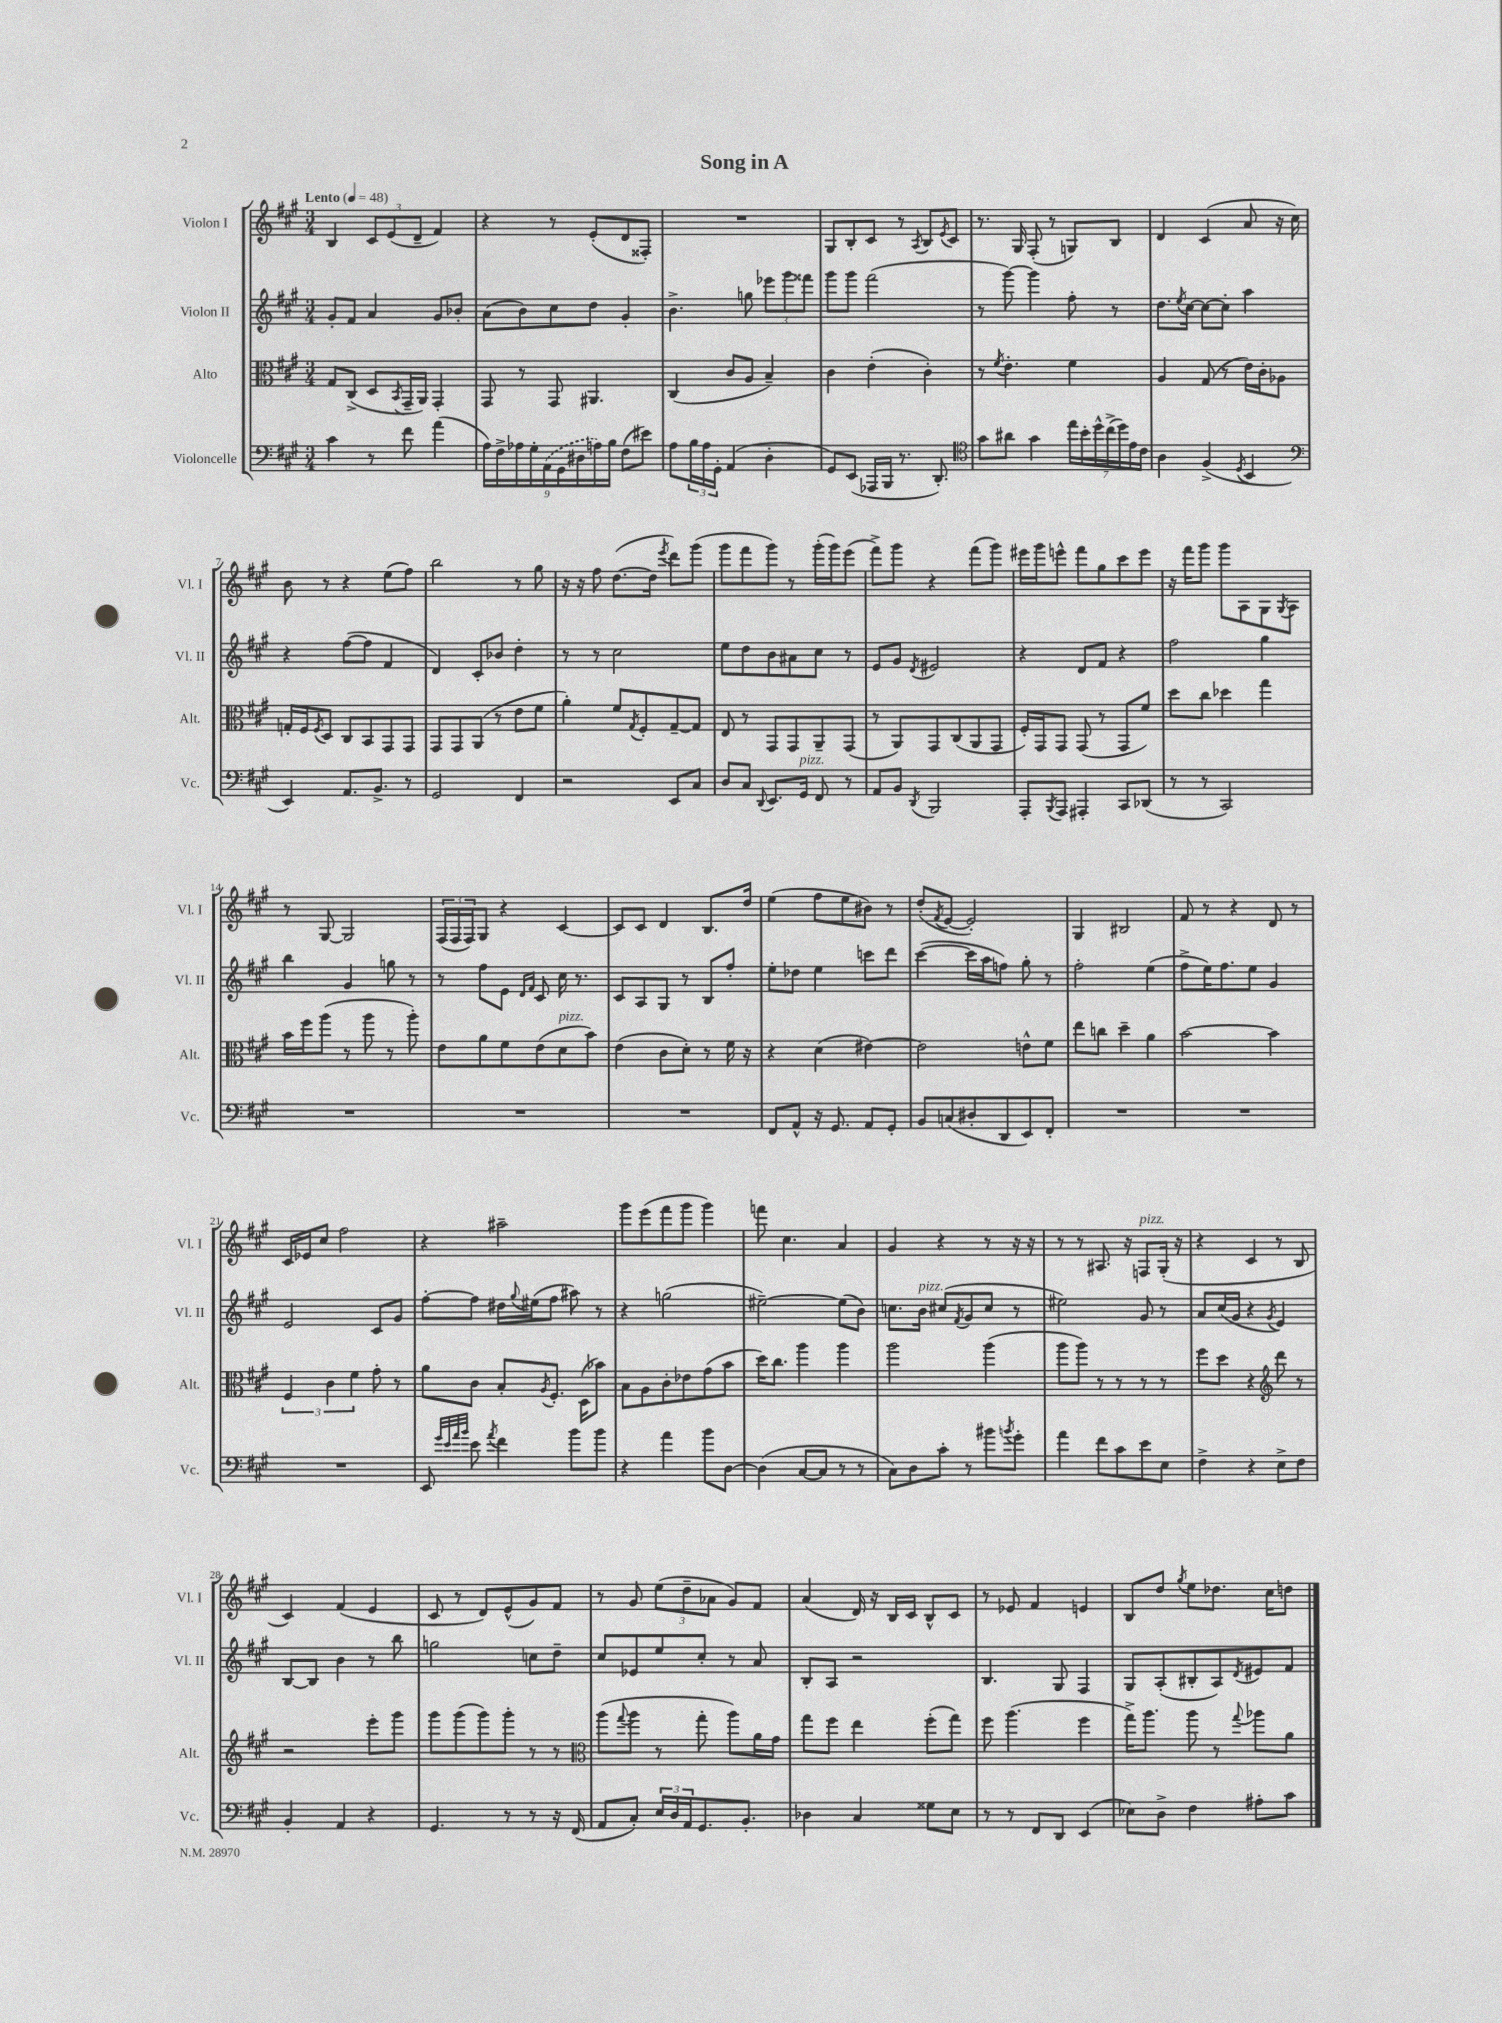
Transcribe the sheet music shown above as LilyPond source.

\header { title = "Song in A" }
<<
\new StaffGroup <<
\new Staff = "s0" \with { instrumentName = "Violon I" shortInstrumentName = "Vl. I" } {
    \clef treble \key a \major \numericTimeSignature \time 3/4 \tempo "Lento" 4 = 48
    b4 \tuplet 3/2 { cis'8 e'8( d'8-- } fis'4) |
    r4 r8 e'8-.( d'8 fisis8-.) |
    R2. |
    gis8 b8-. cis'8 r8 \acciaccatura { a8 } b8 \acciaccatura { e'8 } cis'8 |
    r8. gis16 fis8-.( r8 g8) b8 |
    d'4 cis'4( a'8 r16 cis''16) |
    b'8 r8 r4 e''8( fis''8) |
    b''2 r8 gis''8 |
    r16 r16 fis''8 d''8.~( d''16 \acciaccatura { e'''8 } d'''8) gis'''8( |
    gis'''8 fis'''8 gis'''8) r8 gis'''16-.( gis'''16) e'''8( |
    fis'''8->) gis'''8 r4 fis'''8( gis'''8) |
    eis'''16 gis'''16 e'''8-^ fis'''8 gis''8 cis'''8 e'''8 |
    r16 fis'''16 gis'''8 gis'''8 a8 gis8 \acciaccatura { gis8 } a8 |
    r8 gis8~ gis2 |
    \tuplet 3/2 { fis16( fis16 fis16) } gis8 r4 cis'4~ |
    cis'8 cis'8 d'4 b8. d''16 |
    e''4( fis''8 e''8 bis'8) r8 |
    d''8-.( \acciaccatura { fis'8 } e'8~ e'2-.) |
    gis4 bis2 |
    fis'8 r8 r4 d'8 r8 |
    cis'16 ees'16 cis''8 fis''2 |
    r4 ais''2-- |
    gis'''8 e'''8( fis'''8 gis'''8 gis'''4) |
    f'''8 cis''4. a'4 |
    gis'4 r4 r8 r16 r16 |
    r8 r8 ais8. r16 f8^\markup { \italic "pizz." } gis16-.( r16 |
    r4 cis'4 r8 b8 |
    cis'4) fis'4( e'4 |
    cis'8 r8 d'8) e'8-^( gis'8) fis'8 |
    r8 gis'8 \tuplet 3/2 { e''8( d''8-- aes'8 } gis'8) fis'8 |
    a'4( d'16) r16 b16 cis'16 b8-^ cis'8 |
    r8 ees'8 fis'4 e'4 |
    b8 d''8 \acciaccatura { gis''8 } e''8 des''8. cis''16 d''8 \bar "|." |
}
\new Staff = "s1" \with { instrumentName = "Violon II" shortInstrumentName = "Vl. II" } {
    \clef treble \key a \major \numericTimeSignature \time 3/4
    gis'8-. fis'8 a'4 gis'8 bes'8-. |
    a'8( b'8) cis''8 d''8 gis'4-. |
    b'4.-> g''8 \tuplet 3/2 { ees'''8 gis'''8 fisis'''8 } |
    gis'''8 gis'''8 fis'''2( |
    r8 gis'''8~) gis'''4 fis''8-. r8 |
    d''8. \acciaccatura { e''8 } cis''16~ cis''8~ cis''8-. a''4 |
    r4 fis''8~( fis''8 fis'4 |
    d'4) cis'8-. bes'8 d''4-. |
    r8 r8 cis''2 |
    e''8 d''8 b'8 ais'8 cis''8 r8 |
    e'8 gis'8 \acciaccatura { d'8 } eis'2 |
    r4 d'8 fis'8 r4 |
    fis''2 gis''4 |
    b''4 gis'4 g''8 r8 |
    r8 fis''8 e'8 \grace { d'16 fis'16 } cis'8 cis''16 r8. |
    cis'8 a8 gis8 r8 b8 fis''8-. |
    e''8-. des''8 e''4 c'''8 d'''8 |
    cis'''4~( cis'''16 a''16 f''8) gis''8-. r8 |
    fis''2-. e''4( |
    fis''8-> e''16) fis''8. e''8 gis'4 |
    e'2 cis'8 gis'8 |
    fis''8~-. fis''8 dis''16 \appoggiatura { gis''8 } eis''16( fis''8 ais''8) r8 |
    r4 g''2( |
    eis''2~--) eis''8( b'8) |
    c''8. b'16^\markup { \italic "pizz." } cis''8( \acciaccatura { fis'8 } gis'8 cis''8 r8 |
    eis''2) gis'8 r8 |
    a'8 cis''16( gis'16 r4 \acciaccatura { gis'8 } e'4) |
    b8~ b8 b'4 r8 b''8 |
    g''2 c''8 d''8-- |
    cis''8 ees'8 e''8 cis''8-. r8 a'8 |
    b8-. a8 r2 |
    b4. gis8 fis4 |
    gis8 a8-.( bis8-. a8) \acciaccatura { d'8 } eis'8 fis'8 \bar "|." |
}
\new Staff = "s2" \with { instrumentName = "Alto" shortInstrumentName = "Alt." } {
    \clef alto \key a \major \numericTimeSignature \time 3/4
    gis8 cis8->( d8 \acciaccatura { b,8 } gis,16-- a,16) gis,4-. |
    gis,8 r8 gis,8 ais,4. |
    cis4( cis'8 a8 b4--) |
    cis'4 e'4-.( cis'4-.) |
    r8 \acciaccatura { fis'8 } e'4.-. fis'4 |
    a4 gis8( r8 e'16) cis'16-. aes8 |
    g16-. fis16 \acciaccatura { fis8 } d8 cis8 b,8 gis,8 gis,8 |
    gis,8 gis,8 a,8( r8 e'8 fis'8 |
    a'4-.) fis'8 \acciaccatura { gis8 } fis8-. gis8~-- gis8 |
    e8 r8 gis,8 gis,8 a,8-- gis,8( |
    r8 a,8) gis,8 cis8( a,8 gis,8 |
    fis16-.) gis,16 gis,8 gis,8( r8 gis,8 fis'8) |
    d''8 cis''8 des''4 gis''4 |
    b'16 fis''16 a''8( r8 a''8 r8 a''8-.) |
    e'8 a'8 fis'8 e'8( d'8^\markup { \italic "pizz." } b'8) |
    e'4( cis'8 d'8-.) r8 fis'16 r16 |
    r4 d'4( eis'4~) |
    eis'2 e'8-^ fis'8 |
    e''8 c''8 d''4-- a'4 |
    b'2~ b'4 |
    \tuplet 3/2 { fis4 cis'4 fis'4 } gis'8-. r8 |
    a'8 cis'8 b8-. \acciaccatura { a8 } fis8.-. d16( bes'8) |
    b8 a8 cis'8-. ees'8 gis'8( b'8 |
    d''16) cis''8. a''4 a''4 |
    a''2 a''4( |
    a''8 a''8) r8 r8 r8 r8 |
    fis''8 d''8 r4 \clef treble d'''8 r8 |
    r2 e'''8-. gis'''8 |
    gis'''8 gis'''8( gis'''8) gis'''8-. r8 r8 |
    \clef alto a''8( \appoggiatura { gis''8 } a''8 r8 gis''8-. a''8) a'16 gis'16 |
    gis''8 fis''8 e''4 fis''8-.( gis''8) |
    fis''8 a''4.( fis''4 |
    gis''16->) a''8. a''8 r8 \appoggiatura { gis''8 } aes''8 a'8 \bar "|." |
}
\new Staff = "s3" \with { instrumentName = "Violoncelle" shortInstrumentName = "Vc." } {
    \clef bass \key a \major \numericTimeSignature \time 3/4
    cis'4 r8 fis'8 a'4( |
    \tuplet 9/8 { a16) fis16-> aes16 gis16-. \once \slurDashed a,16( gis,16 dis16 a16) b16 } fis8( eis'8) |
    a8 \tuplet 3/2 { b16 a16 gis,16-. } a,4( d4-. |
    gis,8) e,8( aes,,16 b,,16 r8. d,8.-.) |
    \clef tenor gis'8 ais'8 gis'4 \tuplet 7/4 { e''16 b'16-. d''16-^ cis''16->( d''16) e'16 cis'16 } |
    a4 fis4->( \acciaccatura { d8 } b,4 |
    \clef bass e,4) a,8. b,8.-> r8 |
    gis,2 fis,4 |
    r2 e,8 cis8 |
    d8 cis8 \appoggiatura { d,8 } e,8. gis,16^\markup { \italic "pizz." } fis,8 r8 |
    a,8 b,8 \acciaccatura { d,8 } b,,2 |
    a,,8-. \acciaccatura { b,,8 } a,,8 ais,,4-. cis,8 des,8( |
    r8 r8 cis,2) |
    R2. |
    R2. |
    R2. |
    fis,8 a,8-^ r16 gis,8. a,8 gis,8-. |
    b,8 c8( dis8-. d,8 e,8) fis,8-. |
    R2. |
    R2. |
    R2. |
    e,8 \grace { gis'32 e'32 a'32 b'32 } e'8 \acciaccatura { a'8 } fis'4 b'8 b'8 |
    r4 a'4 b'8 d8~ |
    d4( cis8~ cis8 r8 r8 |
    cis8) d8 cis'8-. r8 bis'8 \acciaccatura { b'8 } gis'8-. |
    a'4 fis'8 cis'8 e'8 e8 |
    fis4-> r4 e8-> fis8 |
    b,4-. a,4 r4 |
    gis,4. r8 r8 r16 fis,16( |
    a,8 cis8-.) \tuplet 3/2 { e16 d16 a,16 } gis,8. b,8.-. |
    des4 cis4 gisis8 e8 |
    r8 r8 fis,8 d,8 e,4( |
    ees8) d8-> fis4 ais8-. cis'8 \bar "|." |
}
>>
>>
